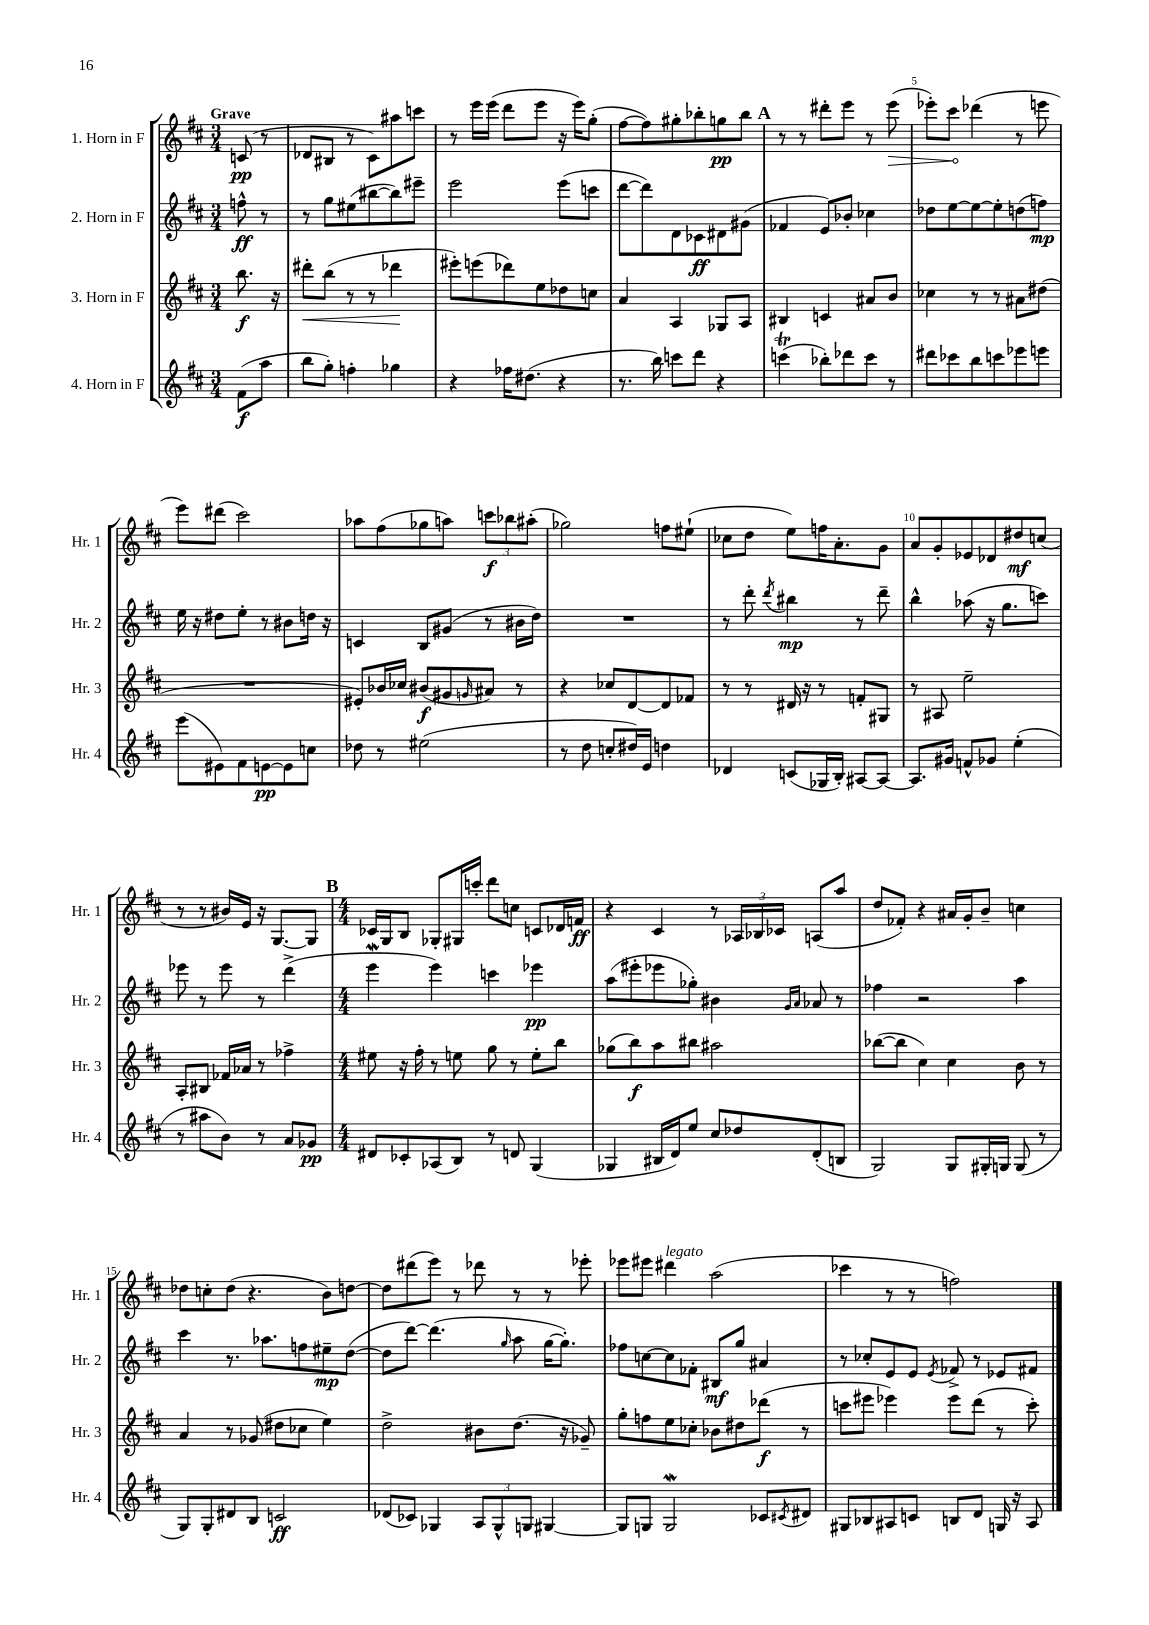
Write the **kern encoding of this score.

**kern	**kern	**kern	**kern
*staff4	*staff3	*staff2	*staff1
*clefG2	*clefG2	*clefG2	*clefG2
*k[f#c#]	*k[f#c#]	*k[f#c#]	*k[f#c#]
*M3/4	*M3/4	*M3/4	*M3/4
(8f#	8.bb	8ff^^	(8c
8aa	.	8r	8r
.	16r	.	.
=	=	=	=
8bb	8ddd#'	8r	8d-
8gg')	(8bb	8gg	8B#
4ff'	8r	(8ee#	8r
.	8r	[8bb#	8c#)
4gg-	4ddd-	8bb#])	8aa#
.	.	8eee#~	8ccc
=	=	=	=
4r	8eee#')	2eee	8r
.	(8eee	.	16eee
.	.	.	(16eee
16ff-	8ddd-)	.	8ddd
(8.dd#	.	.	.
.	8ee	.	8eee
4r	8dd-	(8eee	16r
.	.	.	16eee)
.	8cc	8ccc	(8gg'
=	=	=	=
8.r	4a	[8ddd	[8ff#
.	.	8ddd])	8ff#])
16bb)	.	.	.
8ccc	4A	8d	8gg#'
8ddd	.	8c-	8bb-'
4r	8G-	8d#	8gg
.	8A	(8g#	8bb-
=	=	=	=
(4ccc	4B#	4f-	8r
.	.	.	8r
8bb-')	4c	8e)	8ddd#'
8ddd-	.	8b-'	8eee
8ccc	8a#	4cc-	8r
8r	8b	.	(8eee
=	=	=	=
8ddd#	4cc-	8dd-	8eee-')
8ccc-	.	[8ee	8ccc#
8bb	8r	8ee_	(4ddd-
8ccc	8r	8ee']	.
8eee-	8a#	(8dd	8r
8eee	(8dd#	8ff)	8eee
=	=	=	=
(8eee	2.r	16ee	8eee)
.	.	16r	.
8e#)	.	8dd#	(8ddd#
8f#	.	8ee'	2ccc#)
[8e	.	8r	.
8e]	.	8b#	.
8cc	.	16dd	.
.	.	16r	.
=	=	=	=
8dd-	8e#')	4c	8aa-
8r	16b-	.	(8ff#
.	16cc-	.	.
(2ee#	(8b#	8B	8gg-
.	8g#	(8g#	8aa)
.	16qqg	.	.
.	8a#)	8r	12ccc
.	.	.	12bb-
.	8r	16b#	.
.	.	.	(12aa#'
.	.	16dd)	.
=	=	=	=
8r	4r	2.r	2gg-)
8dd	.	.	.
8cc'	8cc-	.	.
16dd#)	[8d	.	.
16e	.	.	.
4dd	8d]	.	8ff
.	8f-	.	(8ee#`
=	=	=	=
4d-	8r	8r	8cc-
.	8r	8ddd'	8dd
.	.	8qddd	.
(8c	16d#	4bb#	8ee)
.	16r	.	.
16G-	8r	.	16ff
16B')	.	.	8.a'
[8A#	8f'	8r	.
8A#_	8G#	8ddd~	8g
=	=	=	=
8.A#]	8r	4bb^^	8a
.	8A#	.	8g'
16g#	.	.	.
8f^^	2ee~	(8aa-	8e-
8g-	.	16r	8d-
.	.	8.gg	.
(4ee'	.	.	8dd#
.	.	8ccc)	(8cc
=	=	=	=
8r	8A'	8eee-	8r
8aa#	8B#	8r	8r
8b)	16f-	8eee-	16b#)
.	16a-	.	16e
8r	8r	8r	16r
.	.	.	[8.G
8a	4ff-^	(4ddd^	.
8g-	.	.	8G]
=	=	=	=
*M4/4	*M4/4	*M4/4	*M4/4
8d#	8ee#	4eee	16c-
.	.	.	16G
8c-'	16r	.	8B
.	16ff#'	.	.
(8A-	8r	4eee)	8G-'
8B)	8ee	.	16G#
.	.	.	16ccc'
8r	8gg	4ccc	8ddd
8d	8r	.	8cc
(4G	8ee'	4eee-	8c
.	8bb	.	16d-
.	.	.	16f
=	=	=	=
4G-	(8gg-	(8aa	4r
.	8bb)	8eee#'	.
16B#	8aa	8eee-	4c#
16d)	.	.	.
8ee	8bb#	8gg-')	.
8cc#	2aa#	4b#	8r
8dd-	.	.	24A-
.	.	.	24B-
.	.	.	24c-
.	.	16qqg	.
.	.	16qqa	.
(8d'	.	8a-	(8A
8B	.	8r	8aa
=	=	=	=
2G)	([8bb-	4ff-	8dd
.	8bb-]	.	8f-')
.	4cc#)	2r	4r
8G	4cc#	.	16a#
.	.	.	16g'
16G#'	.	.	8b~
16G	.	.	.
(8G	8b	4aa	4cc
8r	8r	.	.
=	=	=	=
8G)	4a	4ccc#	8dd-
8G'	.	.	8cc'
8d#	8r	8.r	(8dd-
8B	(8g-	.	4.r
.	.	8.aa-	.
2c	8dd#	.	.
.	8cc-	8ff	.
.	4ee)	8ee#~	8b)
.	.	([8dd	[8dd
=	=	=	=
(8d-	2dd^	8dd]	8dd]
8c-)	.	[8ddd)	(8ddd#
4G-	.	(4.ddd]	8eee)
.	.	.	8r
12A	8b#	.	8ddd-
12G-^^	.	.	.
.	.	16qqgg	.
.	(8.dd	8aa	8r
12G	.	.	.
[4G#	.	[16gg	8r
.	16r	8.gg'])	.
.	8g-~)	.	8eee-'
=	=	=	=
8G#]	8gg'	8ff-	8eee-
8G	8ff	[8cc	8eee#
2G	8ee	8cc]	4ddd#
.	8cc-'	8f-'	.
.	8b-	8B#	(2aa
.	8dd#	8gg	.
8c-	(8ddd-	4a#	.
8qc#	.	.	.
8d#	8r	.	.
=	=	=	=
8G#	8ccc	8r	4ccc-
8B-	8eee#	8cc-'	.
8A#	4eee-)	8e	8r
8c	.	8e	8r
.	.	8qe	.
8B	8eee-	8f-^	2ff)
8d	(8ddd	8r	.
16G	8r	8e-	.
16r	.	.	.
8A#	8ccc')	8f#	.
==	==	==	==
*-	*-	*-	*-
